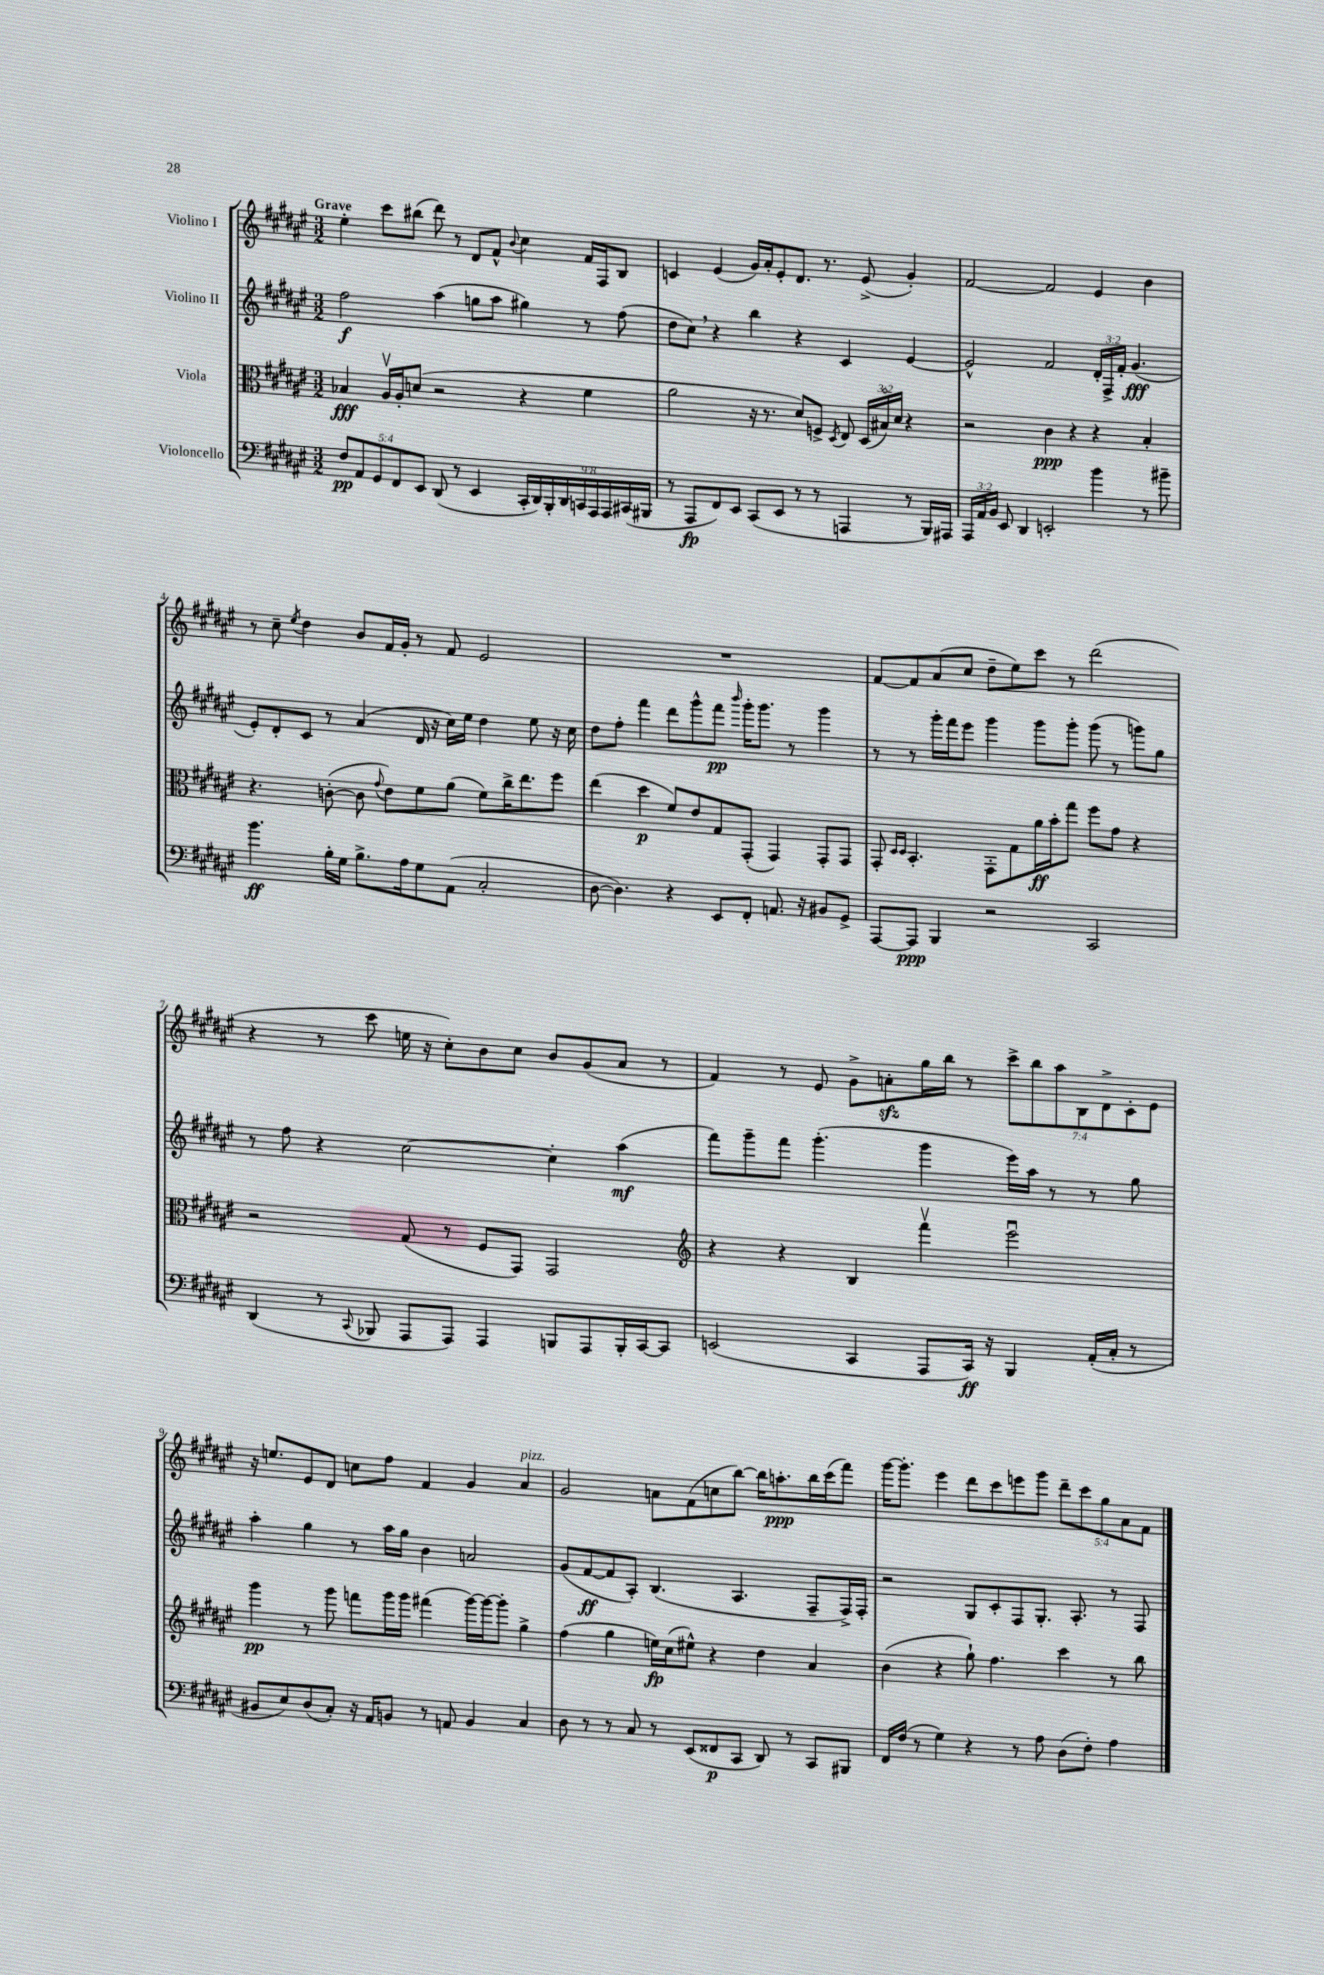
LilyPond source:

<<
\new StaffGroup <<
\new Staff = "s0" \with { instrumentName = "Violino I" } {
    \clef treble \key fis \major \numericTimeSignature \time 3/2 \override Staff.TupletNumber.text = #tuplet-number::calc-fraction-text \tempo "Grave"
    \autoBeamOff eis''4-. cis'''8[ bis''8]( dis'''8) r8 dis'8[ fis'8]-^ \appoggiatura { b'8 } cis''4 fis'16[ fis16 b8] |
    c'4 eis'4( gis'16[) ais'16-. eis'8-. dis'8.] r8. eis'8->( gis'4-.) |
    fis'2~ fis'2 eis'4 b'4 |
    r8 cis''8-- \acciaccatura { eis''8 } dis''4 b'8[ fis'16 gis'16]-. r8 fis'8 eis'2 |
    R1. |
    fis'8[~ fis'8 ais'8( cis''8] dis''8[-- eis''8) cis'''8] r8 dis'''2( |
    r4 r8 cis'''8 e''16 r16 cis''8[-.) b'8 cis''8] b'8[ gis'8( ais'8] r8 |
    fis'4) r8 eis'8 gis'8[-> a'8-.\sfz gis''16 b''16] r8 \tuplet 7/4 { cis'''8[-> b''8 ais''8 b8 dis'8-> cis'8-. eis'8] } |
    r16 e''8.[ eis'8 dis'8] c''8[ fis''8] fis'4 gis'4 ais'4^\markup { \italic "pizz." } |
    gis'2 a'8[ fis'8( c''8 b''8]~) b''16[ a''8.-.\ppp b''16 cis'''16( fis'''8]) |
    gis'''16[~ gis'''8.]-. eis'''4 dis'''8[ cis'''8 e'''8 gis'''8] \tuplet 5/4 { dis'''8[-- cis'''8 gis''8 ais'8 fis'8] } \bar "|." |
}
\new Staff = "s1" \with { instrumentName = "Violino II" } {
    \clef treble \key fis \major \numericTimeSignature \time 3/2 \override Staff.TupletNumber.text = #tuplet-number::calc-fraction-text
    \autoBeamOff fis''2\f ais''4( g''8[ ais''8] gis''4) r8 fis''8( |
    dis''8[ cis''8]) \breathe r4 b''4 r4 cis'4 eis'4~ |
    eis'2-^ fis'2 \tuplet 3/2 { dis'16[-. fis16-> fis'16]-. } gis'4.\fff( |
    eis'8[-.) dis'8-. cis'8] r8 ais'4( dis'16 r16 cis''16[) eis''16] dis''4 eis''8 r16 cis''16 |
    dis''8[ fis''8]-. fis'''4 dis'''8[ gis'''8-^ fis'''8]\pp \grace { b'''16 } gis'''16[-. gis'''8.] r8 gis'''4 |
    r8 r8 gis'''16[-. fis'''16 eis'''8] gis'''4 gis'''8[ gis'''8]-. gis'''8( r8 g'''8[) gis''8] |
    r8 fis''8 r4 cis''2~ cis''4-. ais''4\mf( |
    fis'''8[) gis'''8-- fis'''8] gis'''4.-.( gis'''4 eis'''16[) ais''16] r8 r8 gis''8 |
    ais''4-. gis''4 r8 ais''16[ gis''16] b'4 a'2 |
    gis'8[( fis'8~\ff fis'8 ais8]-.) b4.( ais4. fis8[-- fis16->) fis16]-. |
    r2 gis8[ cis'8-. fis8 gis8.]-. ais8.-. r8 fis8 \bar "|." |
}
\new Staff = "s2" \with { instrumentName = "Viola" } {
    \clef alto \key fis \major \numericTimeSignature \time 3/2 \override Staff.TupletNumber.text = #tuplet-number::calc-fraction-text
    \autoBeamOff bes4\fff ais16[\upbow ais16-. d'8]( r2 r4 fis'4 |
    ais'2 r16 r8. dis'8[) f8]-> \acciaccatura { dis8 } eis8 \tuplet 3/2 { dis16[( bis16\flageolet) dis'16] } r4 |
    r2 cis'4\ppp r4 r4 b4-. |
    r4. c'8~-.( c'8 \appoggiatura { gis'8 } eis'8[) fis'8 ais'8]( fis'8[) cis''16-> eis''8. fis''8] |
    eis''4( dis''4\p fis'8[) eis'8 gis8 gis,8]-.( gis,4) gis,8[-. gis,8] |
    gis,8-. \grace { dis16[ dis16] } b,4.-. gis,8[-. gis8 ais'16\ff b'16-. gis''8] fis''8[ gis'8] r4 |
    r2 gis8( r8 fis8[ gis,8]) gis,2 |
    \clef treble r4 r4 b4 fis'''4\upbow eis'''2\downbow |
    gis'''4\pp r8 gis'''8 f'''8[ gis'''16 gis'''16] fis'''4( gis'''16[~) gis'''16~ gis'''8]-. gis''4-> |
    fis''4( gis''4 e''16[\fp) cis''16( eis''8]-^) r4 dis''4 ais'4 |
    b'4( r4 gis''8-!) fis''4. cis'''4 r8 b''8 \bar "|." |
}
\new Staff = "s3" \with { instrumentName = "Violoncello" } {
    \clef bass \key fis \major \numericTimeSignature \time 3/2 \override Staff.TupletNumber.text = #tuplet-number::calc-fraction-text
    \autoBeamOff \tuplet 5/4 { fis8[\pp ais,8 gis,8 fis,8 eis,8] } dis,8( r8 eis,4 \tuplet 9/8 { cis,16[-. dis,16) b,,16-. dis,16 c,16 ais,,16 ais,,16 cis,16( bis,,16] } |
    r8 ais,,8[\fp fis,8) eis,8] cis,8[( eis,8] r8 r8 a,,4 r8 b,,16[) ais,,16] |
    \tuplet 3/2 { ais,,16[ ais,16 b,16] } eis,8 dis,4 e,2-. b'4 r8 bis'8-- |
    b'4.\ff b16[-. gis16] b8.[-> ais16 gis8 ais,8]( cis2-. |
    dis8~ dis4.) r4 eis,8[ fis,8]-. a,8. r16 bis,8[ gis,8]-> |
    ais,,8[~ ais,,8]\ppp b,,4 r2 cis,2 |
    dis,4( r8 \appoggiatura { cis,8 } bes,,8 ais,,8[ ais,,8]) ais,,4 b,,8[ ais,,8 b,,16-. cis,16~ cis,8] |
    e,2( cis,4 ais,,8[ cis,16]\ff) r16 b,,4 ais,16[-.( cis16]-. r8 |
    bis,8[ eis8) dis8( cis8]-.) r16 ais,16[ b,8] r8 a,8 b,4 cis4 |
    dis8 r8 r8 cis8 r8 eis,8[( fisis,8\p cis,8] dis,8) r8 cis,8[ bis,,8] |
    fis,16[ fis16]( r8 gis4) r4 r8 ais8 dis8[( fis8]-.) ais4 \bar "|." |
}
>>
>>
